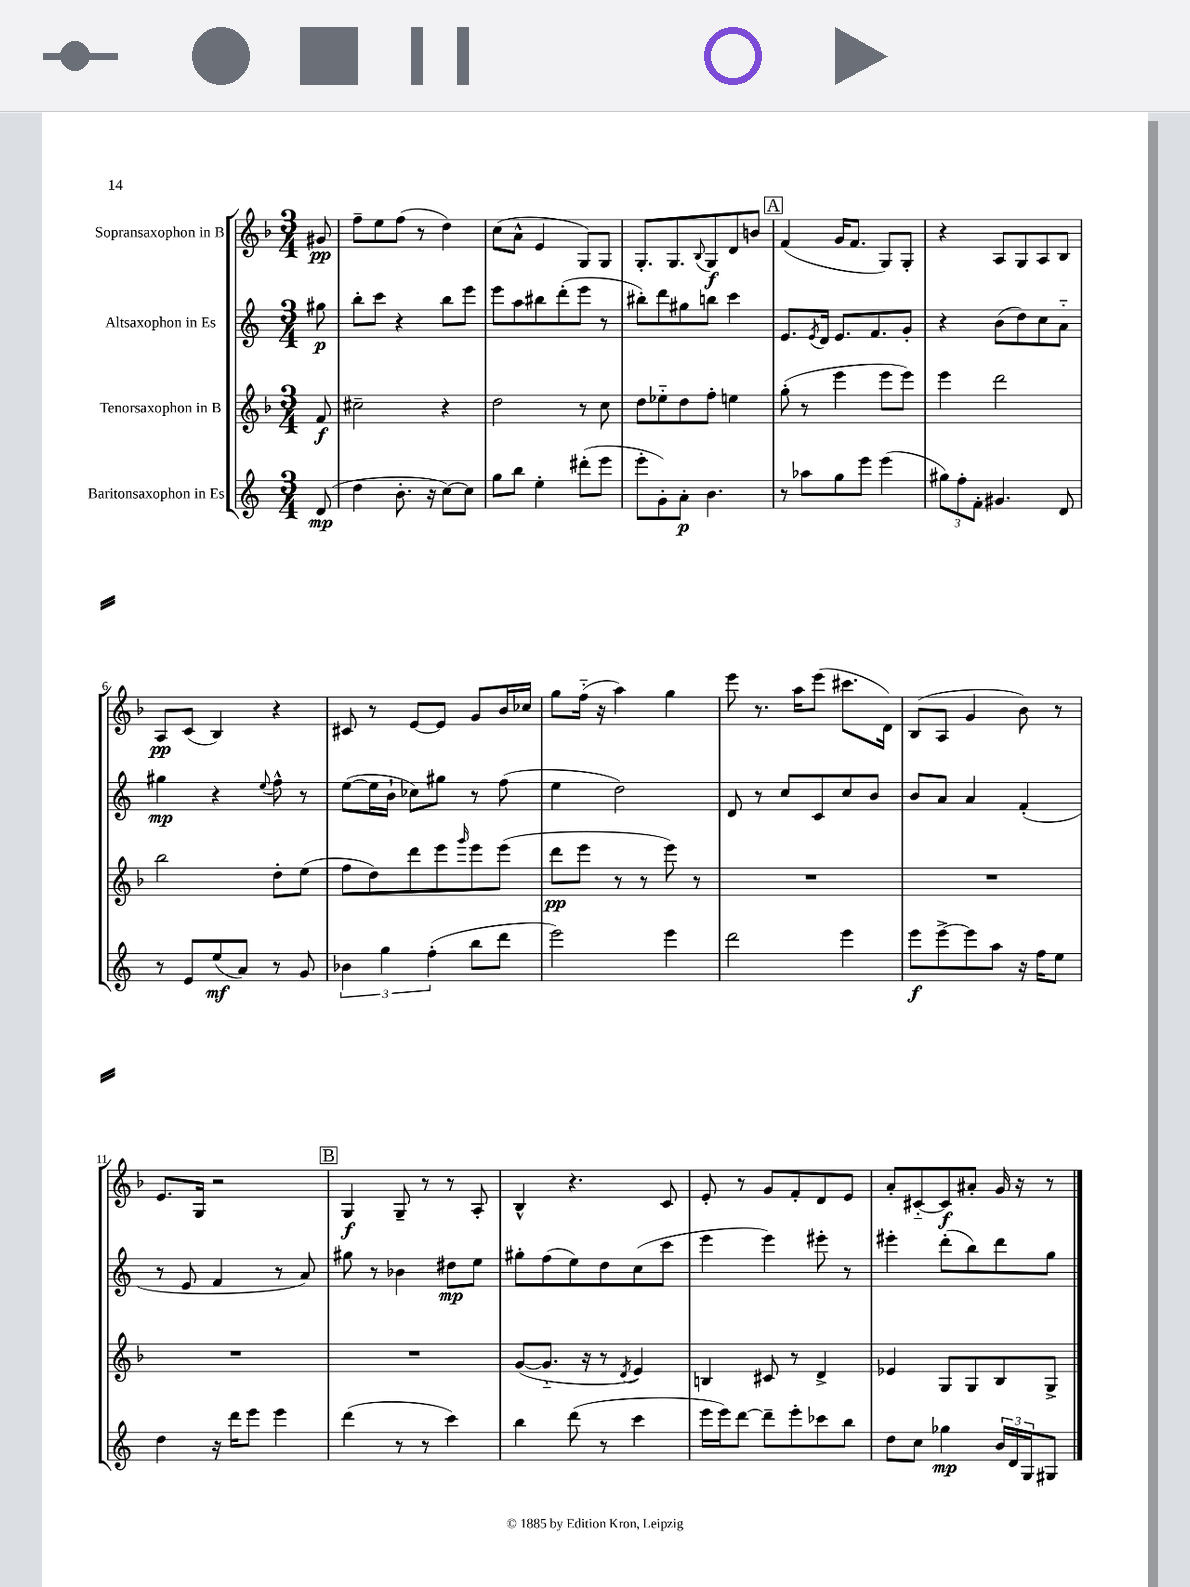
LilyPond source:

<<
\new StaffGroup <<
\new Staff = "s0" \with { instrumentName = "Sopransaxophon in B" } {
    \clef treble \key f \major \numericTimeSignature \time 3/4 \partial 8
    gis'8\pp |
    f''8-- e''8 f''8( r8 d''4) |
    c''8( a'8-^ e'4 g8) g8 |
    g8.-. g8. \appoggiatura { bes8 } g8\f d'8 b'8 |
    \mark \markup { \box "A" } f'4( g'16 f'8. g8) g8-. |
    r4 a8 g8 a8 bes8 |
    a8\pp c'8( bes4) r4 |
    cis'8 r8 e'8~ e'8 g'8 bes'16 ces''16 |
    g''8 f''16-_( r16 a''4) g''4 |
    e'''8 r8. a''16 e'''8( cis'''8. d'16) |
    bes8( a8 g'4 bes'8) r8 |
    e'8. g16 r2 |
    \mark \markup { \box "B" } g4\f g8-- r8 r8 a8-. |
    bes4-^ r4. c'8 |
    e'8-. r8 g'8 f'8-. d'8 e'8 |
    a'8-. cis'8~-_ cis'8\f ais'8-. g'16 r16 r8 \bar "|." |
}
\new Staff = "s1" \with { instrumentName = "Altsaxophon in Es" } {
    \clef treble \key c \major \numericTimeSignature \time 3/4 \partial 8
    gis''8\p |
    b''8-. c'''8 r4 b''8 e'''8 |
    e'''8 a''8 bis''8 d'''8-.( e'''8 r8 |
    bis''8-.) d'''8 gis''8 b''8 c'''4 |
    \mark \markup { \box "A" } e'8. \acciaccatura { e'8 } d'16 e'8. f'8. g'8-. |
    r4 b'8( d''8) c''8 a'8-_ |
    gis''4\mp r4 \appoggiatura { e''8 } f''8-^ r8 |
    e''8~( e''16 b'16-! ces''8) gis''8 r8 f''8( |
    e''4 d''2) |
    d'8 r8 c''8 c'8 c''8 b'8 |
    b'8 a'8 a'4 f'4-.( |
    r8 e'8 f'4 r8 a'8) |
    \mark \markup { \box "B" } gis''8 r8 bes'4 dis''8\mp e''8 |
    gis''8-. f''8( e''8) d''8 c''8( c'''8 |
    e'''4 e'''4) eis'''8-. r8 |
    eis'''4-. d'''8-.( b''8) d'''8 g''8 \bar "|." |
}
\new Staff = "s2" \with { instrumentName = "Tenorsaxophon in B" } {
    \clef treble \key f \major \numericTimeSignature \time 3/4 \partial 8
    f'8\f |
    cis''2-- r4 |
    d''2 r8 c''8 |
    d''8 ees''8-_ d''8 f''8-. e''4 |
    \mark \markup { \box "A" } g''8-.( r8 e'''4 e'''8 e'''8) |
    e'''4 d'''2 |
    bes''2 d''8-. e''8( |
    f''8 d''8) d'''8 e'''8 \grace { g'''16 } e'''8 e'''8( |
    d'''8\pp e'''8 r8 r8 e'''8) r8 |
    R2. |
    R2. |
    R2. |
    \mark \markup { \box "B" } R2. |
    g'8~( g'8.-_ r16 r8 \acciaccatura { d'8 } e'4) |
    b4 cis'8 r8 d'4-> |
    ees'4 g8 g8 bes8 g8-> \bar "|." |
}
\new Staff = "s3" \with { instrumentName = "Baritonsaxophon in Es" } {
    \clef treble \key c \major \numericTimeSignature \time 3/4 \partial 8
    d'8\mp( |
    d''4 b'8.-. r16 c''8~) c''8 |
    g''8 b''8 e''4-. dis'''8-.( e'''8 |
    e'''8-. g'8-.) a'8-.\p b'4. |
    \mark \markup { \box "A" } r8 aes''8 g''8 e'''8 e'''4( |
    \tuplet 3/2 { gis''8) f''8-. f'8-. } gis'4. d'8 |
    r8 e'8 e''8\mf( a'8) r8 g'8 |
    \tuplet 3/2 { bes'4 g''4 f''4-.( } b''8 d'''8 |
    e'''2) e'''4 |
    d'''2 e'''4 |
    e'''8\f e'''8~-> e'''8 a''8 r16 f''16 e''8 |
    d''4 r16 d'''16 e'''8 e'''4 |
    \mark \markup { \box "B" } d'''4( r8 r8 c'''4) |
    b''4 d'''8( r8 c'''4 |
    e'''16 e'''16) d'''8~ d'''8-- e'''8-. ces'''8 b''8 |
    d''8 c''8 ges''4\mp \tuplet 3/2 { b'16 d'16 g16 } gis8 \bar "|." |
}
>>
>>
